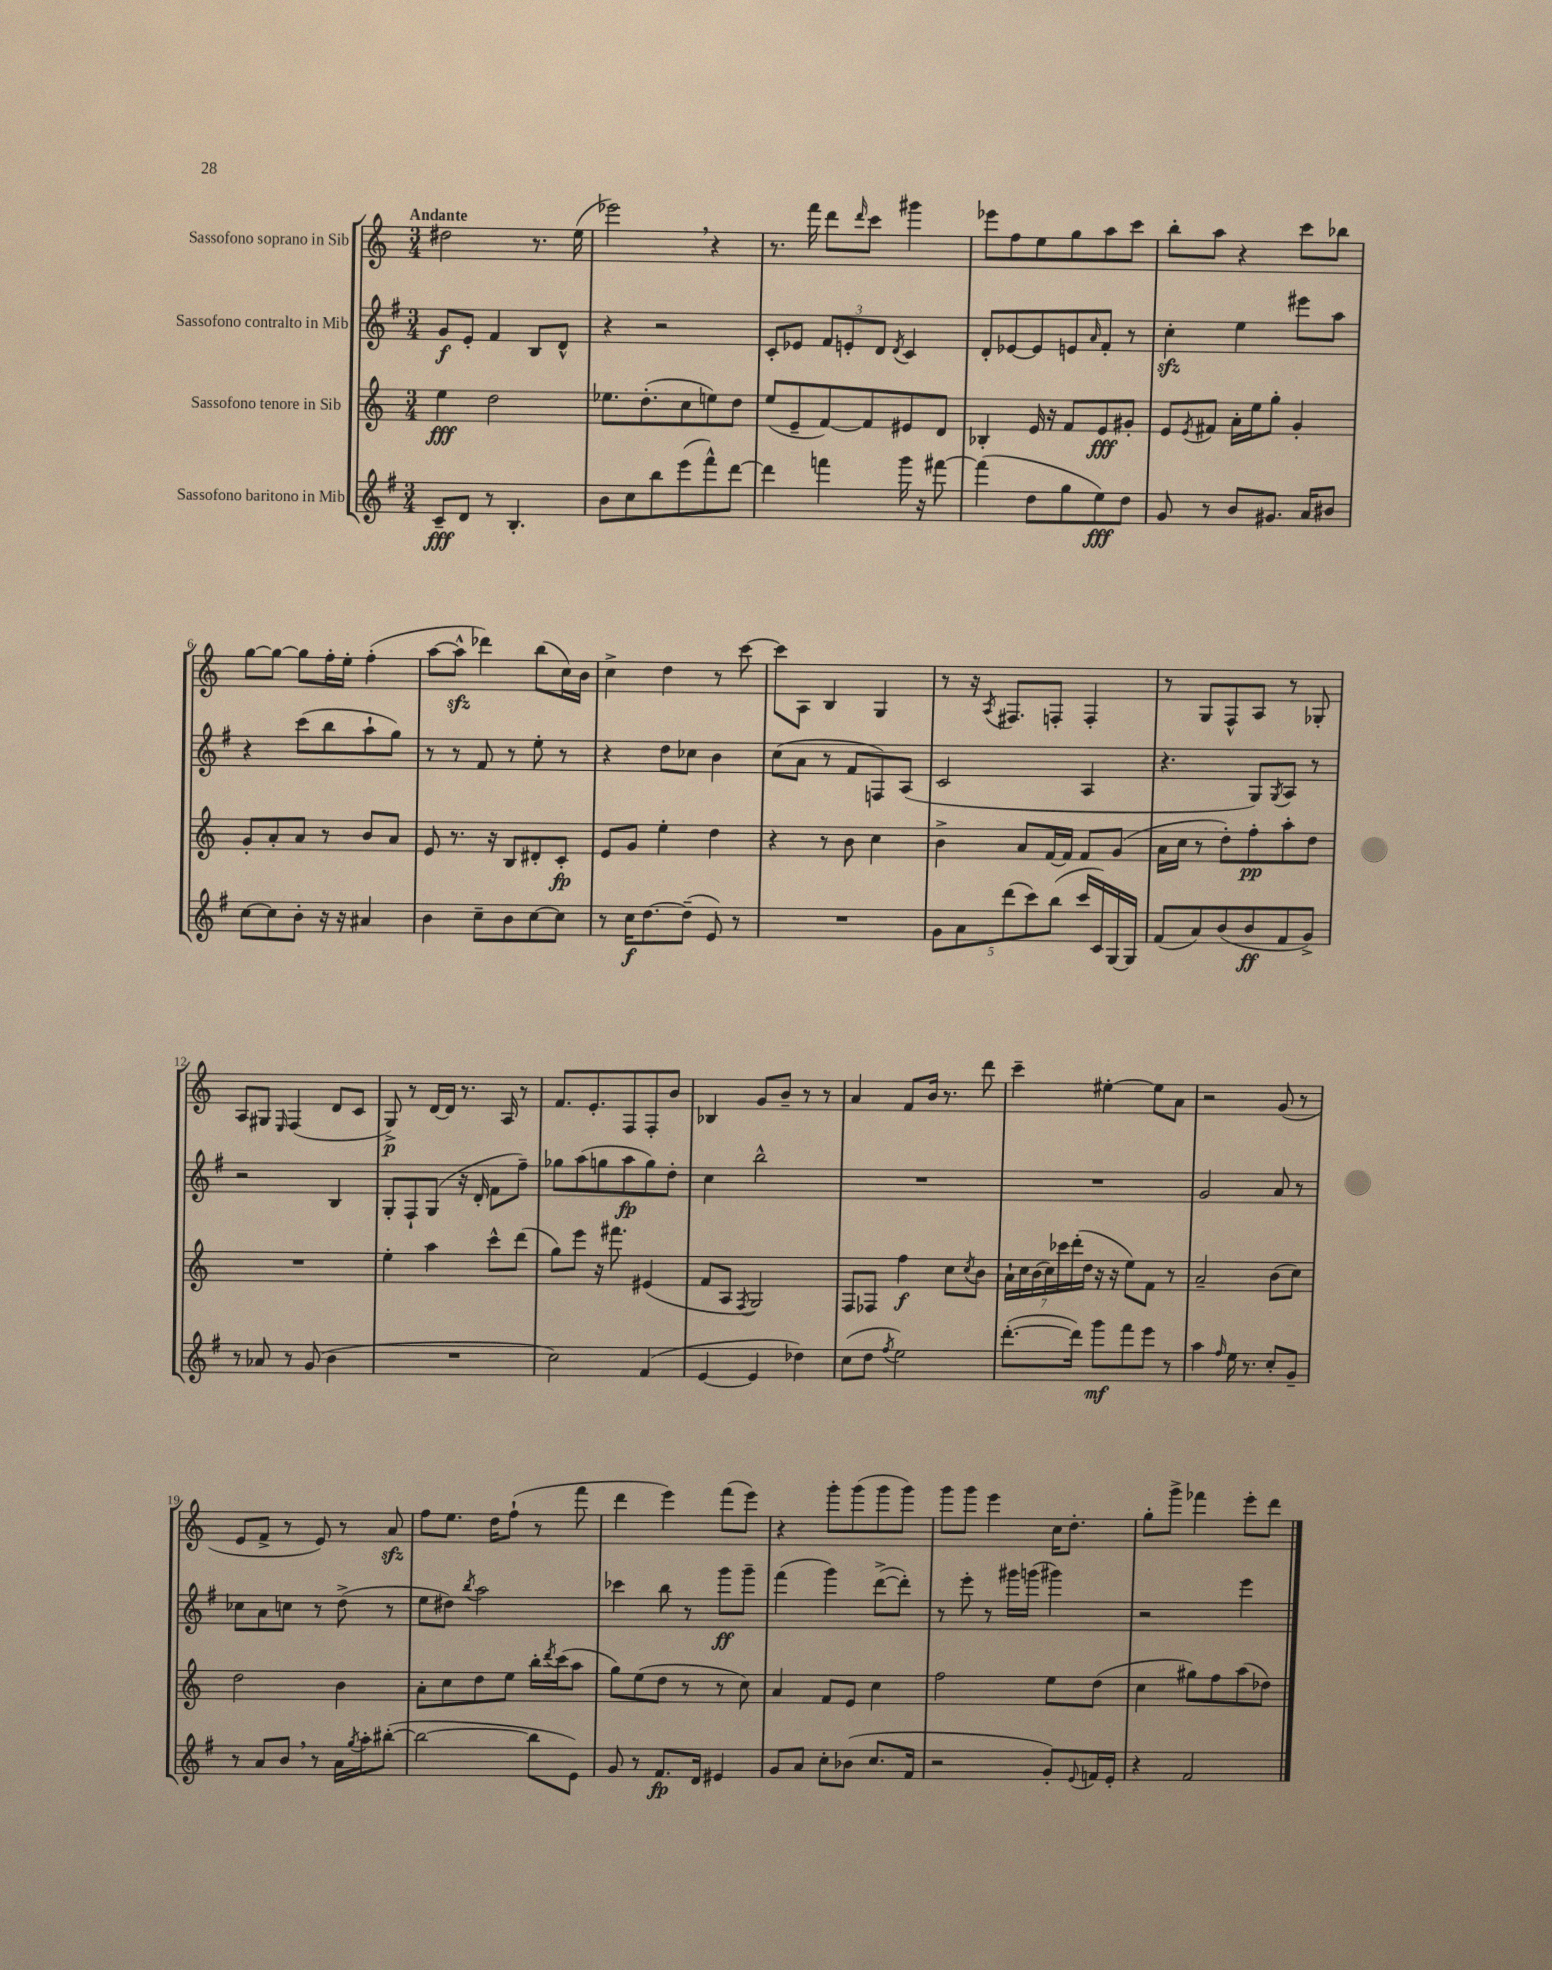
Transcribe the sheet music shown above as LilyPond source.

<<
\new StaffGroup <<
\new Staff = "s0" \with { instrumentName = "Sassofono soprano in Sib" } {
    \clef treble \key c \major \numericTimeSignature \time 3/4 \tempo "Andante"
    dis''2 r8. e''16( |
    ees'''2) \breathe r4 |
    r8. f'''16 d'''8 \grace { d'''16 } c'''8 gis'''4 |
    ees'''8 f''8 e''8 g''8 a''8 c'''8 |
    b''8-. a''8 r4 c'''8 bes''8 |
    g''8~ g''8~ g''8 f''16-. e''16-. f''4-.( |
    a''8~ a''8-^\sfz des'''4) b''8( c''16) b'16 |
    c''4-> d''4 r8 c'''8~ |
    c'''8 a8 b4 g4 |
    r8 r16 \acciaccatura { a8 } fis8. f8-. f4-. |
    r8 g8 f8-^ a8 r8 ges8-. |
    a8 gis8 \grace { e16 } f4( d'8 c'8 |
    g8->\p) r8 d'16~ d'16 r8. a16 r8 |
    f'8. e'8.-. f8 f8-. b'8 |
    bes4 g'8 b'8-- r8 r8 |
    a'4 f'8 b'16 r8. d'''8 |
    c'''4-- eis''4~-. eis''8 a'8 |
    r2 g'8( r8 |
    e'8 f'8-> r8 e'8) r8 a'8\sfz |
    f''8 e''8. d''16 f''8-!( r8 f'''8 |
    d'''4 e'''4) f'''8( e'''8) |
    r4 g'''8-. g'''8( g'''8 g'''8) |
    g'''8 g'''8 e'''4 c''16 d''8.-. |
    g''8-. g'''8-> fes'''4 e'''8-. d'''8 \bar "|." |
}
\new Staff = "s1" \with { instrumentName = "Sassofono contralto in Mib" } {
    \clef treble \key g \major \numericTimeSignature \time 3/4
    g'8\f e'8-. fis'4 b8 d'8-^ |
    r4 r2 |
    c'8-. ees'8 \tuplet 3/2 { fis'8 e'8-. d'8 } \acciaccatura { d'8 } c'4 |
    d'8-. ees'8~ ees'8 e'8 \grace { a'16 } fis'8-. r8 |
    c''4-.\sfz e''4 eis'''8 a''8 |
    r4 c'''8( b''8 a''8-! g''8) |
    r8 r8 fis'8 r8 e''8-. r8 |
    r4 d''8 ces''8 b'4 |
    c''8( a'8 r8 fis'8 f8) a8( |
    c'2 a4 |
    r4. g8) \acciaccatura { g8 } a8 r8 |
    r2 b4 |
    g8-. fis8-! g8( r16 d'16-. fis'8 fis''8--) |
    ges''8 a''8( g''8 a''8\fp g''8) d''8-. |
    c''4 b''2-^ |
    R2. |
    R2. |
    g'2 a'8 r8 |
    ces''8 a'8 c''8 r8 d''8->( r8 |
    e''8 dis''8) \acciaccatura { b''8 } a''2 |
    ces'''4 b''8 r8 g'''8\ff g'''8-- |
    fis'''4( g'''4) d'''8~->( d'''8-.) |
    r8 e'''8-. r8 gis'''16 g'''16( gis'''4) |
    r2 e'''4 \bar "|." |
}
\new Staff = "s2" \with { instrumentName = "Sassofono tenore in Sib" } {
    \clef treble \key c \major \numericTimeSignature \time 3/4
    e''4\fff d''2 |
    ees''8. d''8.-.( c''8 e''8) d''8 |
    e''8( e'8-- f'8~) f'8 eis'8 d'8 |
    bes4-. e'16 r16 f'8 e'8\fff gis'8-. |
    e'8 \acciaccatura { e'8 } fis'8 a'16-. e''16 g''8-. g'4-. |
    g'8-. a'8-. a'8 r8 b'8 a'8 |
    e'8 r8. r16 b8 dis'8-. c'8-.\fp |
    e'8 g'8 e''4-. d''4 |
    r4 r8 b'8 c''4 |
    b'4-> a'8 f'16~ f'16 f'8 g'8( |
    a'16 c''16 r8 d''8-.) f''8-.\pp a''8-. d''8 |
    R2. |
    e''4-. a''4 c'''8-^ d'''8( |
    g''8) e'''8 r16 fis'''8. eis'4( |
    f'8 a8 \acciaccatura { f8 } g2) |
    f8 fes8 f''4\f c''8 \acciaccatura { c''8 } b'8 |
    \tuplet 7/4 { a'16-! c''16 b'16( c''16) ces'''16 d'''16-.( d''16 } r16 r16 e''8) f'8 r8 |
    a'2-- b'8( c''8) |
    d''2 b'4 |
    a'8-. c''8 d''8 e''8 b''16-. \acciaccatura { d'''8 } c'''16( a''8 |
    g''8) e''8( d''8 r8 r8 c''8) |
    a'4 f'8 e'8 c''4 |
    f''2 e''8 d''8( |
    c''4 gis''8) f''8 a''8( des''8) \bar "|." |
}
\new Staff = "s3" \with { instrumentName = "Sassofono baritono in Mib" } {
    \clef treble \key g \major \numericTimeSignature \time 3/4
    c'8--\fff d'8 r8 b4.-. |
    b'8 c''8 b''8 e'''8( fis'''8-^) d'''8~ |
    d'''4 f'''4 g'''16 r16 fis'''8~ |
    fis'''4( d''8 g''8 e''8\fff) d''8 |
    g'8 r8 b'8 gis'8. a'16 bis'8 |
    c''8~ c''8 b'8-. r16 r16 ais'4 |
    b'4 c''8-- b'8 c''8~ c''8 |
    r8 c''16\f d''8.~ d''8--( e'8) r8 |
    R2. |
    \tuplet 5/4 { g'8 a'8 d'''8( c'''8) b''8( } c'''16 c'16) g16~ g16 |
    fis'8( a'8) b'8( b'8\ff fis'8 g'8->) |
    r8 aes'8 r8 g'8( b'4 |
    R2. |
    c''2) fis'4( |
    e'4~ e'4 des''4) |
    c''8( d''8 \acciaccatura { fis''8 } e''2) |
    d'''8.~-.( d'''16) g'''8\mf fis'''8 e'''8 r8 |
    a''4 \grace { fis''16 } e''16 r8. c''8-. g'8-- |
    r8 a'8 b'8 \breathe r8 a'16 \acciaccatura { g''8 } a''16-. bis''8~-.( |
    bis''2~ bis''8 e'8) |
    g'8 r8 fis'8.\fp d'16 eis'4 |
    g'8 a'8 c''8-. bes'8( c''8. fis'16 |
    r2 g'8-.) \appoggiatura { e'8 } f'16 e'16-. |
    r4 fis'2 \bar "|." |
}
>>
>>
